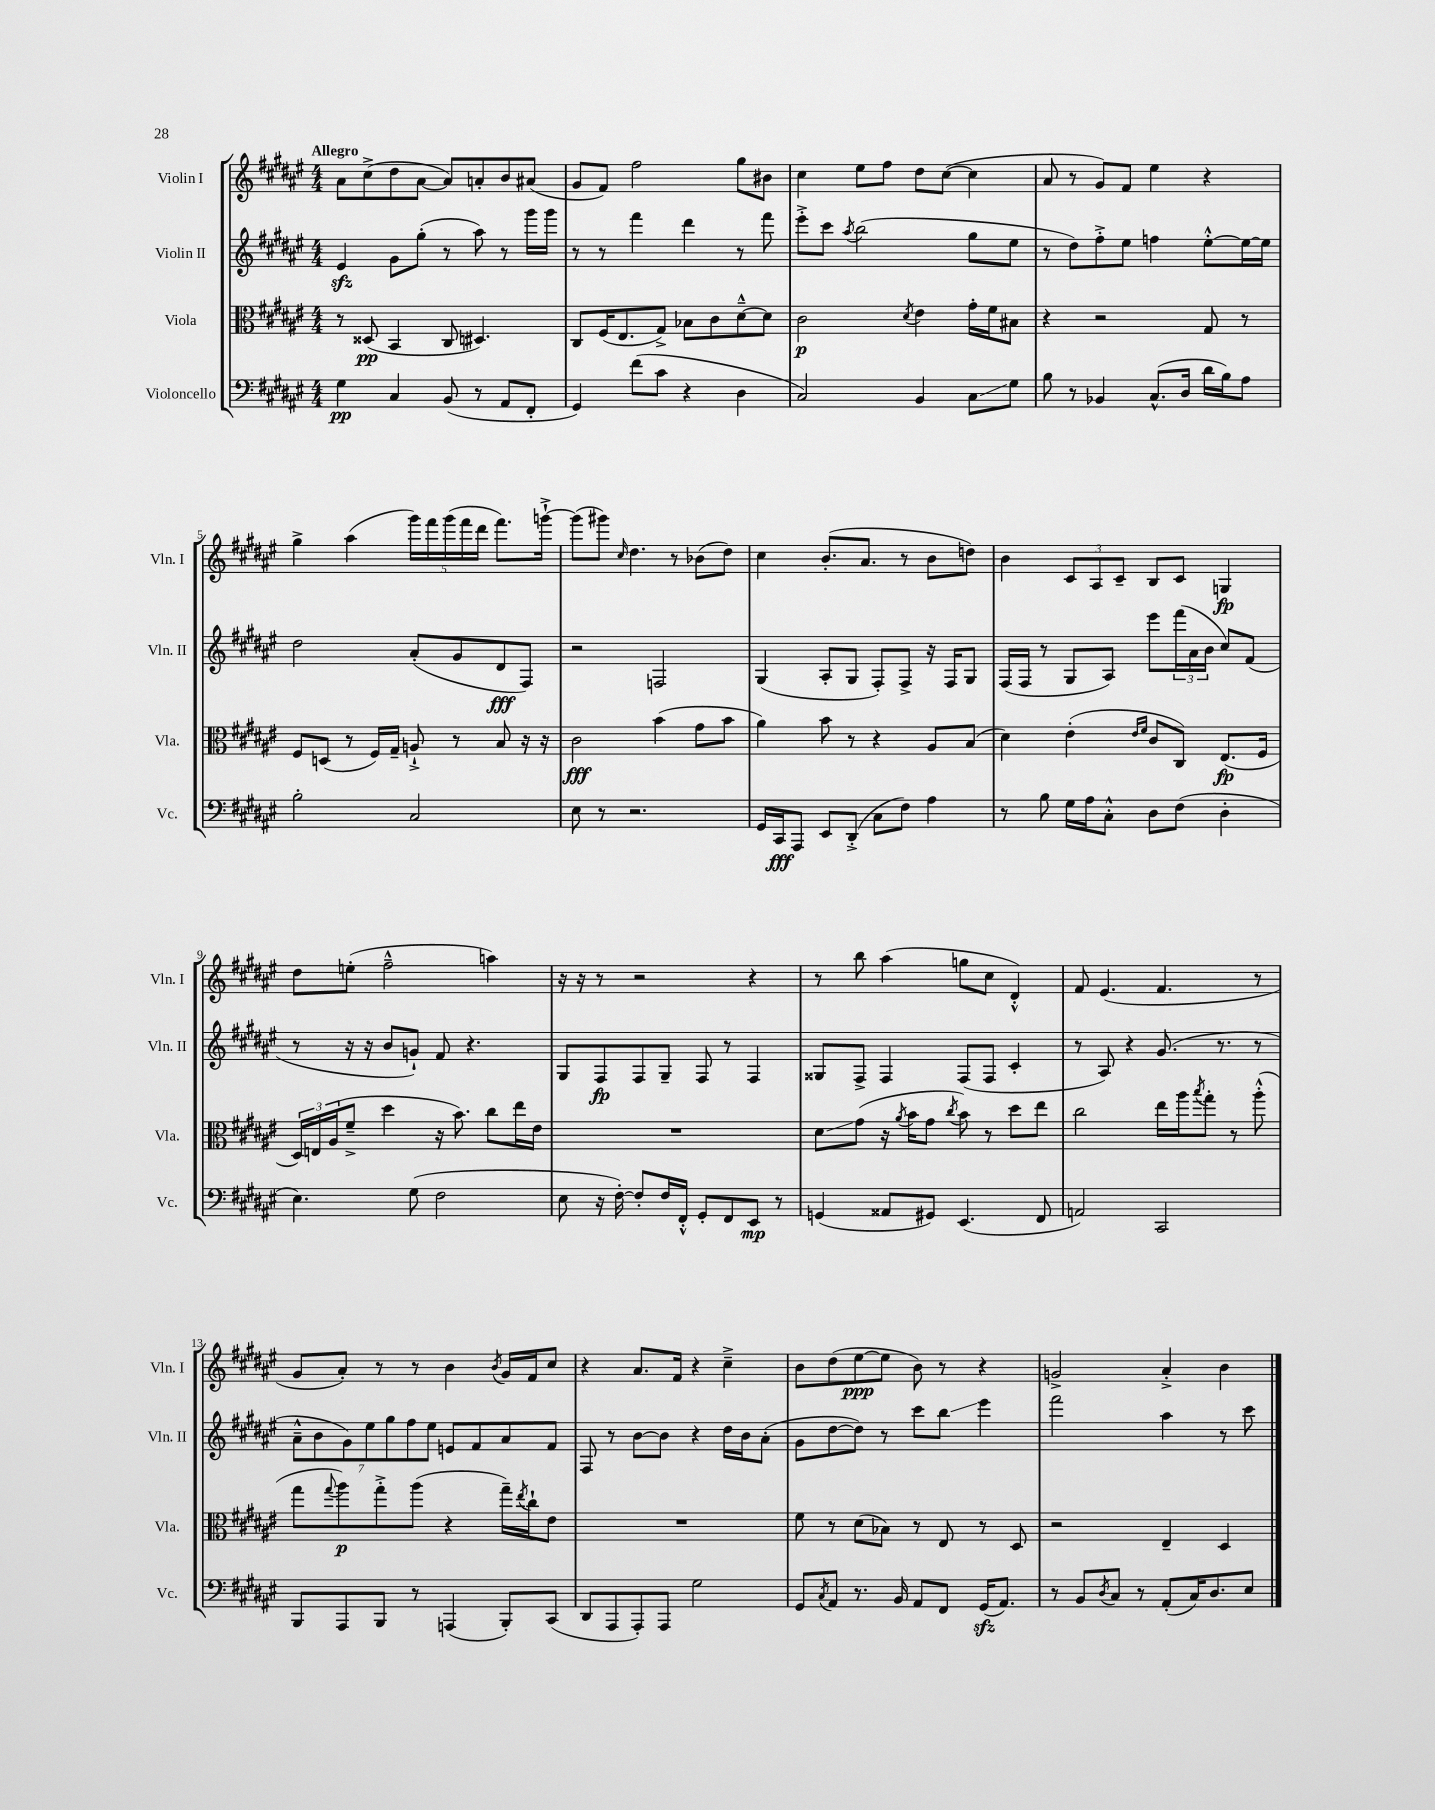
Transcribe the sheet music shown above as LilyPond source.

<<
\new StaffGroup <<
\new Staff = "s0" \with { instrumentName = "Violin I" shortInstrumentName = "Vln. I" } {
    \clef treble \key fis \major \numericTimeSignature \time 4/4 \tempo "Allegro"
    ais'8 cis''8->( dis''8 ais'8~ ais'8) a'8-. b'8 ais'8( |
    gis'8 fis'8) fis''2 gis''8 bis'8 |
    cis''4 eis''8 fis''8 dis''8 cis''8~( cis''4 |
    ais'8 r8 gis'8) fis'8 eis''4 r4 |
    gis''4-> ais''4( \tuplet 5/4 { gis'''16) fis'''16 gis'''16( fis'''16 dis'''16 } fis'''8.) g'''16~-!-> |
    g'''8( gis'''8) \grace { cis''16 } dis''4. r8 bes'8( dis''8) |
    cis''4 b'8.-.( ais'8. r8 b'8 d''8) |
    b'4 \tuplet 3/2 { cis'8 ais8 cis'8-- } b8 cis'8 g4\fp |
    dis''8 e''8-.( fis''2---^ a''4) |
    r16 r16 r8 r2 r4 |
    r8 b''8 ais''4( g''8 cis''8 dis'4-.-^) |
    fis'8 eis'4.( fis'4. r8 |
    gis'8 ais'8-.) r8 r8 b'4 \acciaccatura { b'8 } gis'16 fis'16 cis''8 |
    r4 ais'8. fis'16 r4 cis''4---> |
    b'8 dis''8( eis''8~\ppp eis''8 b'8) r8 r4 |
    g'2-> ais'4-.-> b'4 \bar "|." |
}
\new Staff = "s1" \with { instrumentName = "Violin II" shortInstrumentName = "Vln. II" } {
    \clef treble \key fis \major \numericTimeSignature \time 4/4
    eis'4\sfz gis'8 gis''8-.( r8 ais''8) r8 gis'''16 gis'''16 |
    r8 r8 fis'''4 dis'''4 r8 fis'''8 |
    eis'''8-.-> cis'''8 \acciaccatura { ais''8 } b''2( gis''8 eis''8 |
    r8 dis''8) fis''8-.-> eis''8 f''4 eis''8~-.-^ eis''16~ eis''16 |
    dis''2 ais'8-.( gis'8 dis'8\fff fis8) |
    r2 f2 |
    gis4( ais8-. gis8 fis8-.) fis8-> r16 fis16 gis8 |
    fis16( fis16 r8 gis8 ais8) eis'''8 \tuplet 3/2 { fis'''16( ais'16 b'16 } cis''8) fis'8( |
    r8 r16 r16 b'8 g'8-!) fis'8 r4. |
    gis8 fis8\fp fis8 gis8-- fis8 r8 fis4 |
    gisis8 fis8-> fis4 fis8( fis8 cis'4-. |
    r8 ais8) r4 gis'8.( r8. r8 |
    \tuplet 7/4 { ais'8---^ b'8 gis'8) eis''8 gis''8 fis''8 eis''8 } e'8 fis'8 ais'8 fis'8 |
    fis8 r8 b'8~ b'8 r4 dis''16 b'16 ais'8-.( |
    gis'8 dis''8~ dis''8) r8 cis'''8 b''8\glissando eis'''4 |
    fis'''2 ais''4 r8 cis'''8 \bar "|." |
}
\new Staff = "s2" \with { instrumentName = "Viola" shortInstrumentName = "Vla." } {
    \clef alto \key fis \major \numericTimeSignature \time 4/4
    r8 disis8\pp( b,4 cis8 dis4.) |
    cis8 fis16( eis8. gis8->) bes8 cis'8 dis'8~---^ dis'8 |
    cis'2\p \acciaccatura { dis'8 } eis'4 gis'16-. fis'16 bis8 |
    r4 r2 gis8 r8 |
    fis8 d8( r8 fis16) gis16-- a8-!-> r8 b8 r16 r16 |
    cis'2\fff b'4( gis'8 b'8 |
    ais'4) b'8 r8 r4 ais8 b8( |
    dis'4) eis'4-.( \grace { eis'16 fis'16 } cis'8 cis8) eis8.\fp( fis16 |
    \tuplet 3/2 { dis16) e16 ais16( } fis'8---> dis''4 r16 b'8.) cis''8 eis''16 eis'16 |
    R1 |
    dis'8\glissando gis'8( r16 \acciaccatura { ais'8 } b'16 gis'8 \acciaccatura { cis''8 } b'8) r8 dis''8 eis''8 |
    cis''2 eis''16 ais''16 \acciaccatura { b''8 } gis''8-. r8 ais''8-.-^( |
    gis''8 \appoggiatura { gis''8 } ais''8\p) gis''8-.-> ais''8( r4 gis''16--) \acciaccatura { eis''8 } cis''16-! eis'8 |
    R1 |
    fis'8 r8 dis'8( bes8) r8 eis8 r8 dis8 |
    r2 eis4-- dis4 \bar "|." |
}
\new Staff = "s3" \with { instrumentName = "Violoncello" shortInstrumentName = "Vc." } {
    \clef bass \key fis \major \numericTimeSignature \time 4/4
    gis4\pp cis4 b,8( r8 ais,8 fis,8-. |
    gis,4) fis'8( cis'8 r4 dis4 |
    cis2) b,4 cis8\glissando gis8 |
    b8 r8 bes,4 cis8.-^( dis16 dis'16 b16) ais8 |
    b2-. cis2 |
    eis8 r8 r2. |
    gis,16 cis,16\fff ais,,8 eis,8 dis,8-.->( cis8 fis8) ais4 |
    r8 b8 gis16 ais16 cis8-.-^ dis8 fis8( dis4-. |
    eis4.) gis8( fis2 |
    eis8 r16 fis16~-.) fis8-. fis16 fis,16-.-^ gis,8-. fis,8 eis,8\mp r8 |
    g,4( aisis,8 gis,8) eis,4.( fis,8 |
    a,2) cis,2 |
    b,,8 ais,,8 b,,8 r8 a,,4( b,,8-.) cis,8( |
    dis,8 ais,,8 ais,,8-.) ais,,8 gis2 |
    gis,8 \acciaccatura { cis8 } ais,8 r8. b,16 ais,8 fis,8 gis,16\sfz( ais,8.) |
    r8 b,8 \acciaccatura { dis8 } cis8 r8 ais,8-.( cis16) dis8. eis8 \bar "|." |
}
>>
>>
